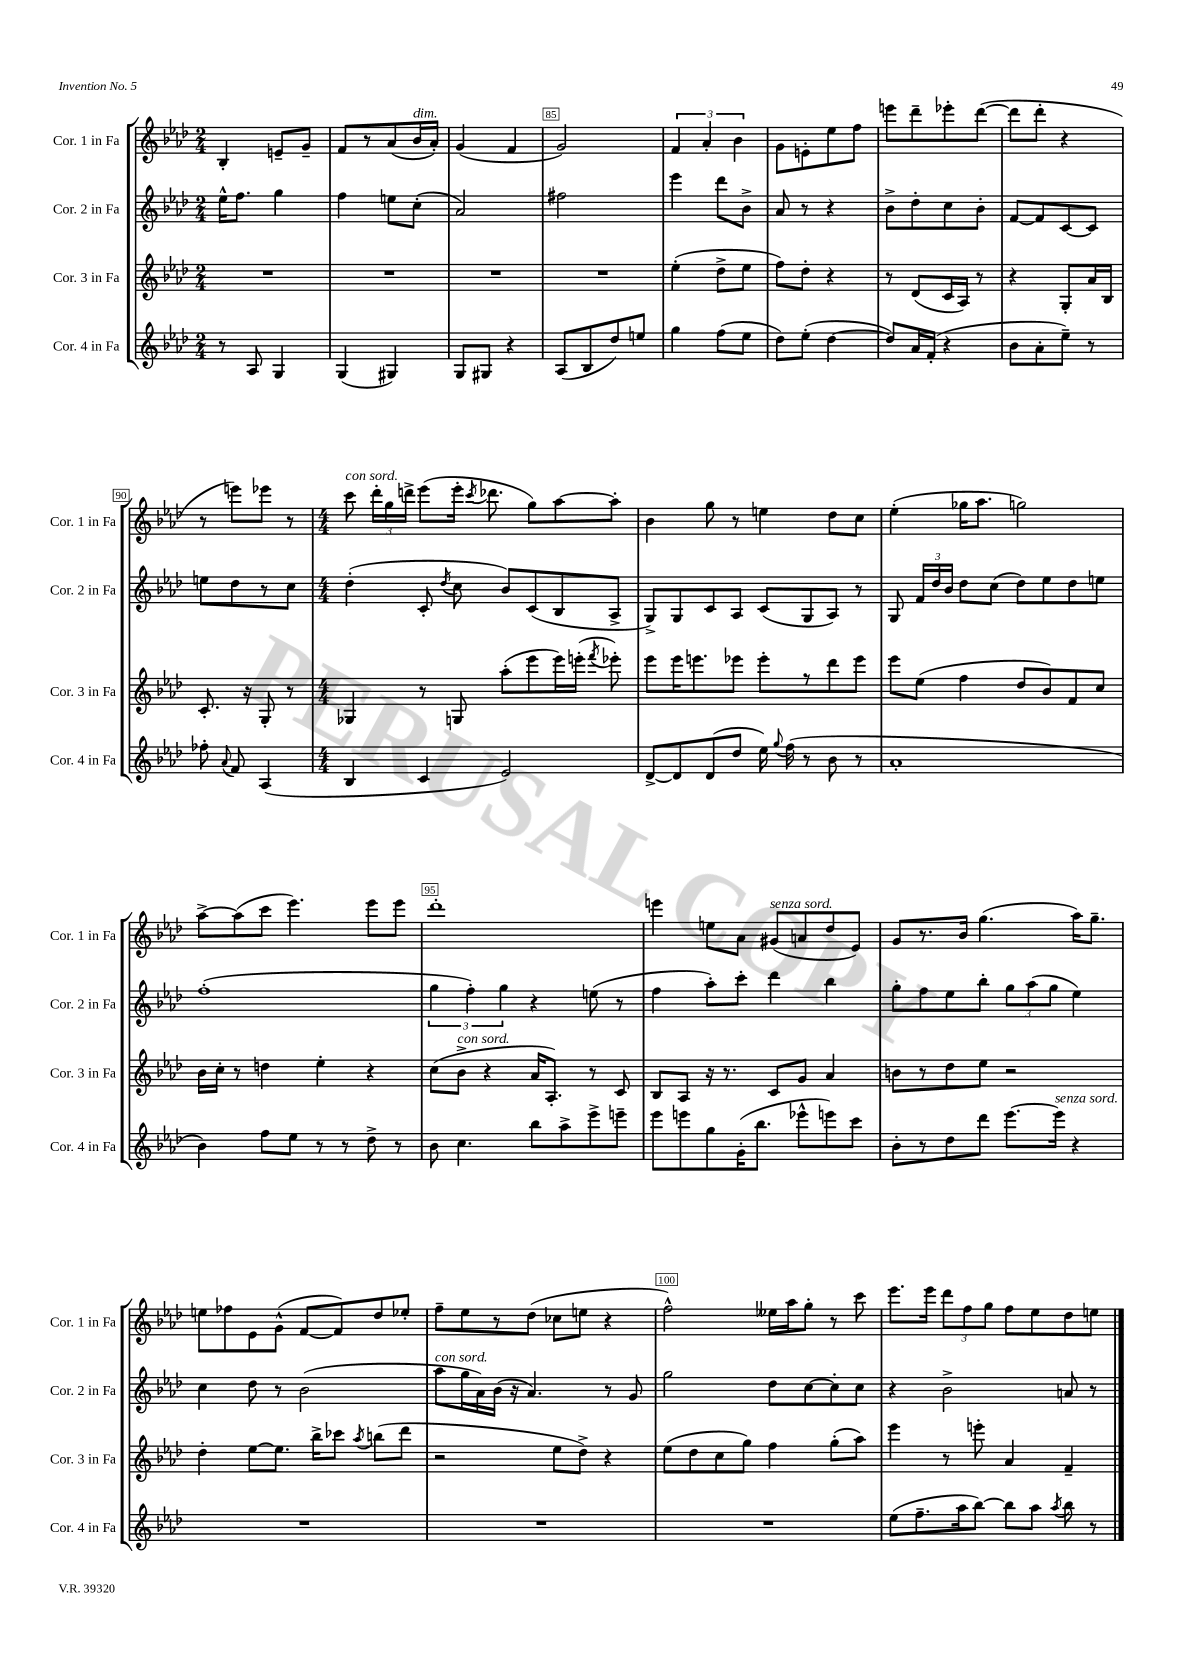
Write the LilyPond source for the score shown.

<<
\new StaffGroup <<
\new Staff = "s0" \with { instrumentName = "Cor. 1 in Fa" shortInstrumentName = "Cor. 1 in Fa" } {
    \clef treble \key aes \major \numericTimeSignature \time 2/4
    \autoBeamOff bes4-. e'8[-- g'8]-- |
    f'8[ r8 aes'8( bes'16^\markup { \italic "dim." } aes'16]-.) |
    g'4( f'4 |
    g'2) |
    \tuplet 3/2 { f'4 aes'4-. bes'4 } |
    g'8[ e'8-. ees''8 f''8] |
    e'''8[ des'''8-- ees'''8-. des'''8]~( |
    des'''8[ des'''8]-. r4 |
    r8 e'''8[) ees'''8] r8 |
    \numericTimeSignature \time 4/4 c'''8^\markup { \italic "con sord." } \tuplet 3/2 { des'''16[-. g''16 d'''16]-> } ees'''8[( ees'''16]-. \acciaccatura { c'''8 } des'''8. g''8[) aes''8~ aes''8]-. |
    bes'4 g''8 r8 e''4 des''8[ c''8] |
    ees''4-.( ges''16[ aes''8.] g''2) |
    aes''8[~-> aes''8( c'''8] ees'''4.) ees'''8[ ees'''8] |
    des'''1-. |
    e'''4 e''8[ aes'8] gis'8[^\markup { \italic "senza sord." }( a'8 des''8 ees'8]) |
    g'8[ r8. bes'16] g''4.( aes''16[) g''8.]-- |
    e''8[ fes''8 ees'8 g'8]-^( f'8[~ f'8) des''8 ees''8]-. |
    f''8[-- ees''8 r8 des''8]( ces''8[ e''8] r4 |
    f''2-^) eeses''16[ aes''16 g''8]-. r8 c'''8 |
    ees'''8.[ ees'''16] \tuplet 3/2 { des'''8[ f''8 g''8] } f''8[ ees''8 des''8 e''8] \bar "|." |
}
\new Staff = "s1" \with { instrumentName = "Cor. 2 in Fa" shortInstrumentName = "Cor. 2 in Fa" } {
    \clef treble \key aes \major \numericTimeSignature \time 2/4
    \autoBeamOff ees''16[-^ f''8.] g''4 |
    f''4 e''8[ c''8]-.( |
    aes'2) |
    fis''2 |
    ees'''4 des'''8[ bes'8]-> |
    aes'8 r8 r4 |
    bes'8[-> des''8-. c''8 bes'8]-. |
    f'8[~ f'8 c'8~ c'8] |
    e''8[ des''8 r8 c''8] |
    \numericTimeSignature \time 4/4 des''4-.( c'8-. \acciaccatura { des''8 } c''8 bes'8[) c'8( bes8 aes8]-> |
    g8[->) g8 c'8 aes8] c'8[( g8 aes8]) r8 |
    g8 \tuplet 3/2 { f'16[ des''16 bes'16] } des''8[ c''8]( des''8[) ees''8 des''8 e''8] |
    f''1-.( |
    \tuplet 3/2 { g''4 f''4-.) g''4 } r4 e''8( r8 |
    f''4 aes''8[-.) c'''8]-. des'''4 bes''4 |
    g''8[-. f''8 ees''8 bes''8]-. \tuplet 3/2 { g''8[ aes''8( g''8] } ees''4) |
    c''4 des''8 r8 bes'2( |
    aes''8[^\markup { \italic "con sord." } g''16 aes'16) bes'16]( r16 aes'4.) r8 g'8 |
    g''2 des''8[ c''8~ c''8-. c''8] |
    r4 bes'2-> a'8 r8 \bar "|." |
}
\new Staff = "s2" \with { instrumentName = "Cor. 3 in Fa" shortInstrumentName = "Cor. 3 in Fa" } {
    \clef treble \key aes \major \numericTimeSignature \time 2/4
    \autoBeamOff R2 |
    R2 |
    R2 |
    R2 |
    ees''4-.( des''8[-> ees''8] |
    f''8[) des''8]-. r4 |
    r8 des'8[( c'16 aes16]) r8 |
    r4 g8[-. aes'16 bes16] |
    c'8.-. r16 g8-. r8 |
    \numericTimeSignature \time 4/4 ges4 r8 g8 aes''8[-.( ees'''8 ees'''16) e'''16]-.( \acciaccatura { f'''8 } ees'''8-.) |
    ees'''8[ ees'''16 e'''8. ees'''8] ees'''8[-. r8 des'''8 ees'''8] |
    ees'''8[ ees''8]( f''4 des''8[ bes'8) f'8 c''8] |
    bes'16[ c''16]-. r8 d''4 ees''4-. r4 |
    c''8[( bes'8]->^\markup { \italic "con sord." } r4 aes'16[ aes8.]-.) r8 c'8 |
    bes8[ aes8] r16 r8. c'8[ g'8] aes'4 |
    b'8[ r8 des''8 ees''8] r2 |
    des''4-. ees''8[~ ees''8.] bes''16[-> ces'''8] \acciaccatura { aes''8 } b''8[( des'''8] |
    r2 ees''8[ des''8]->) r4 |
    ees''8[( des''8 c''8 g''8]) f''4 g''8[-.( aes''8]) |
    ees'''4 r8 e'''8-. aes'4 f'4-- \bar "|." |
}
\new Staff = "s3" \with { instrumentName = "Cor. 4 in Fa" shortInstrumentName = "Cor. 4 in Fa" } {
    \clef treble \key aes \major \numericTimeSignature \time 2/4
    \autoBeamOff r8 aes8 g4 |
    g4( gis4) |
    g8[ gis8] r4 |
    aes8[( bes8 des''8) e''8] |
    g''4 f''8[( ees''8] |
    des''8[) ees''8]-.( des''4~ |
    des''8[) aes'16 f'16]-.( r4 |
    bes'8[ aes'8-. ees''8]--) r8 |
    fes''8-. \appoggiatura { aes'8 } f'8 aes4( |
    \numericTimeSignature \time 4/4 bes4 c'4 ees'2) |
    des'8[~-> des'8 des'8( des''8] ees''16) \appoggiatura { g''8 } f''16( r8 bes'8 r8 |
    aes'1-. |
    bes'4) f''8[ ees''8] r8 r8 des''8-> r8 |
    bes'8 c''4. bes''8[ aes''8-> ees'''8-> e'''8]-- |
    ees'''8[ e'''8 g''8 g'16-.( bes''8.] ees'''8[-^ e'''8) c'''8] |
    bes'8[-. r8 des''8 des'''8] ees'''8.[~ ees'''16]^\markup { \italic "senza sord." } r4 |
    R1 |
    R1 |
    R1 |
    ees''8[( f''8.-- aes''16 bes''8]~) bes''8[ aes''8] \acciaccatura { aes''8 } bes''8 r8 \bar "|." |
}
>>
>>
\layout { \context { \Score currentBarNumber = #82 \override BarNumber.break-visibility = ##(#f #t #t) barNumberVisibility = #(every-nth-bar-number-visible 5) \override BarNumber.stencil = #(make-stencil-boxer 0.1 0.3 ly:text-interface::print) } }
